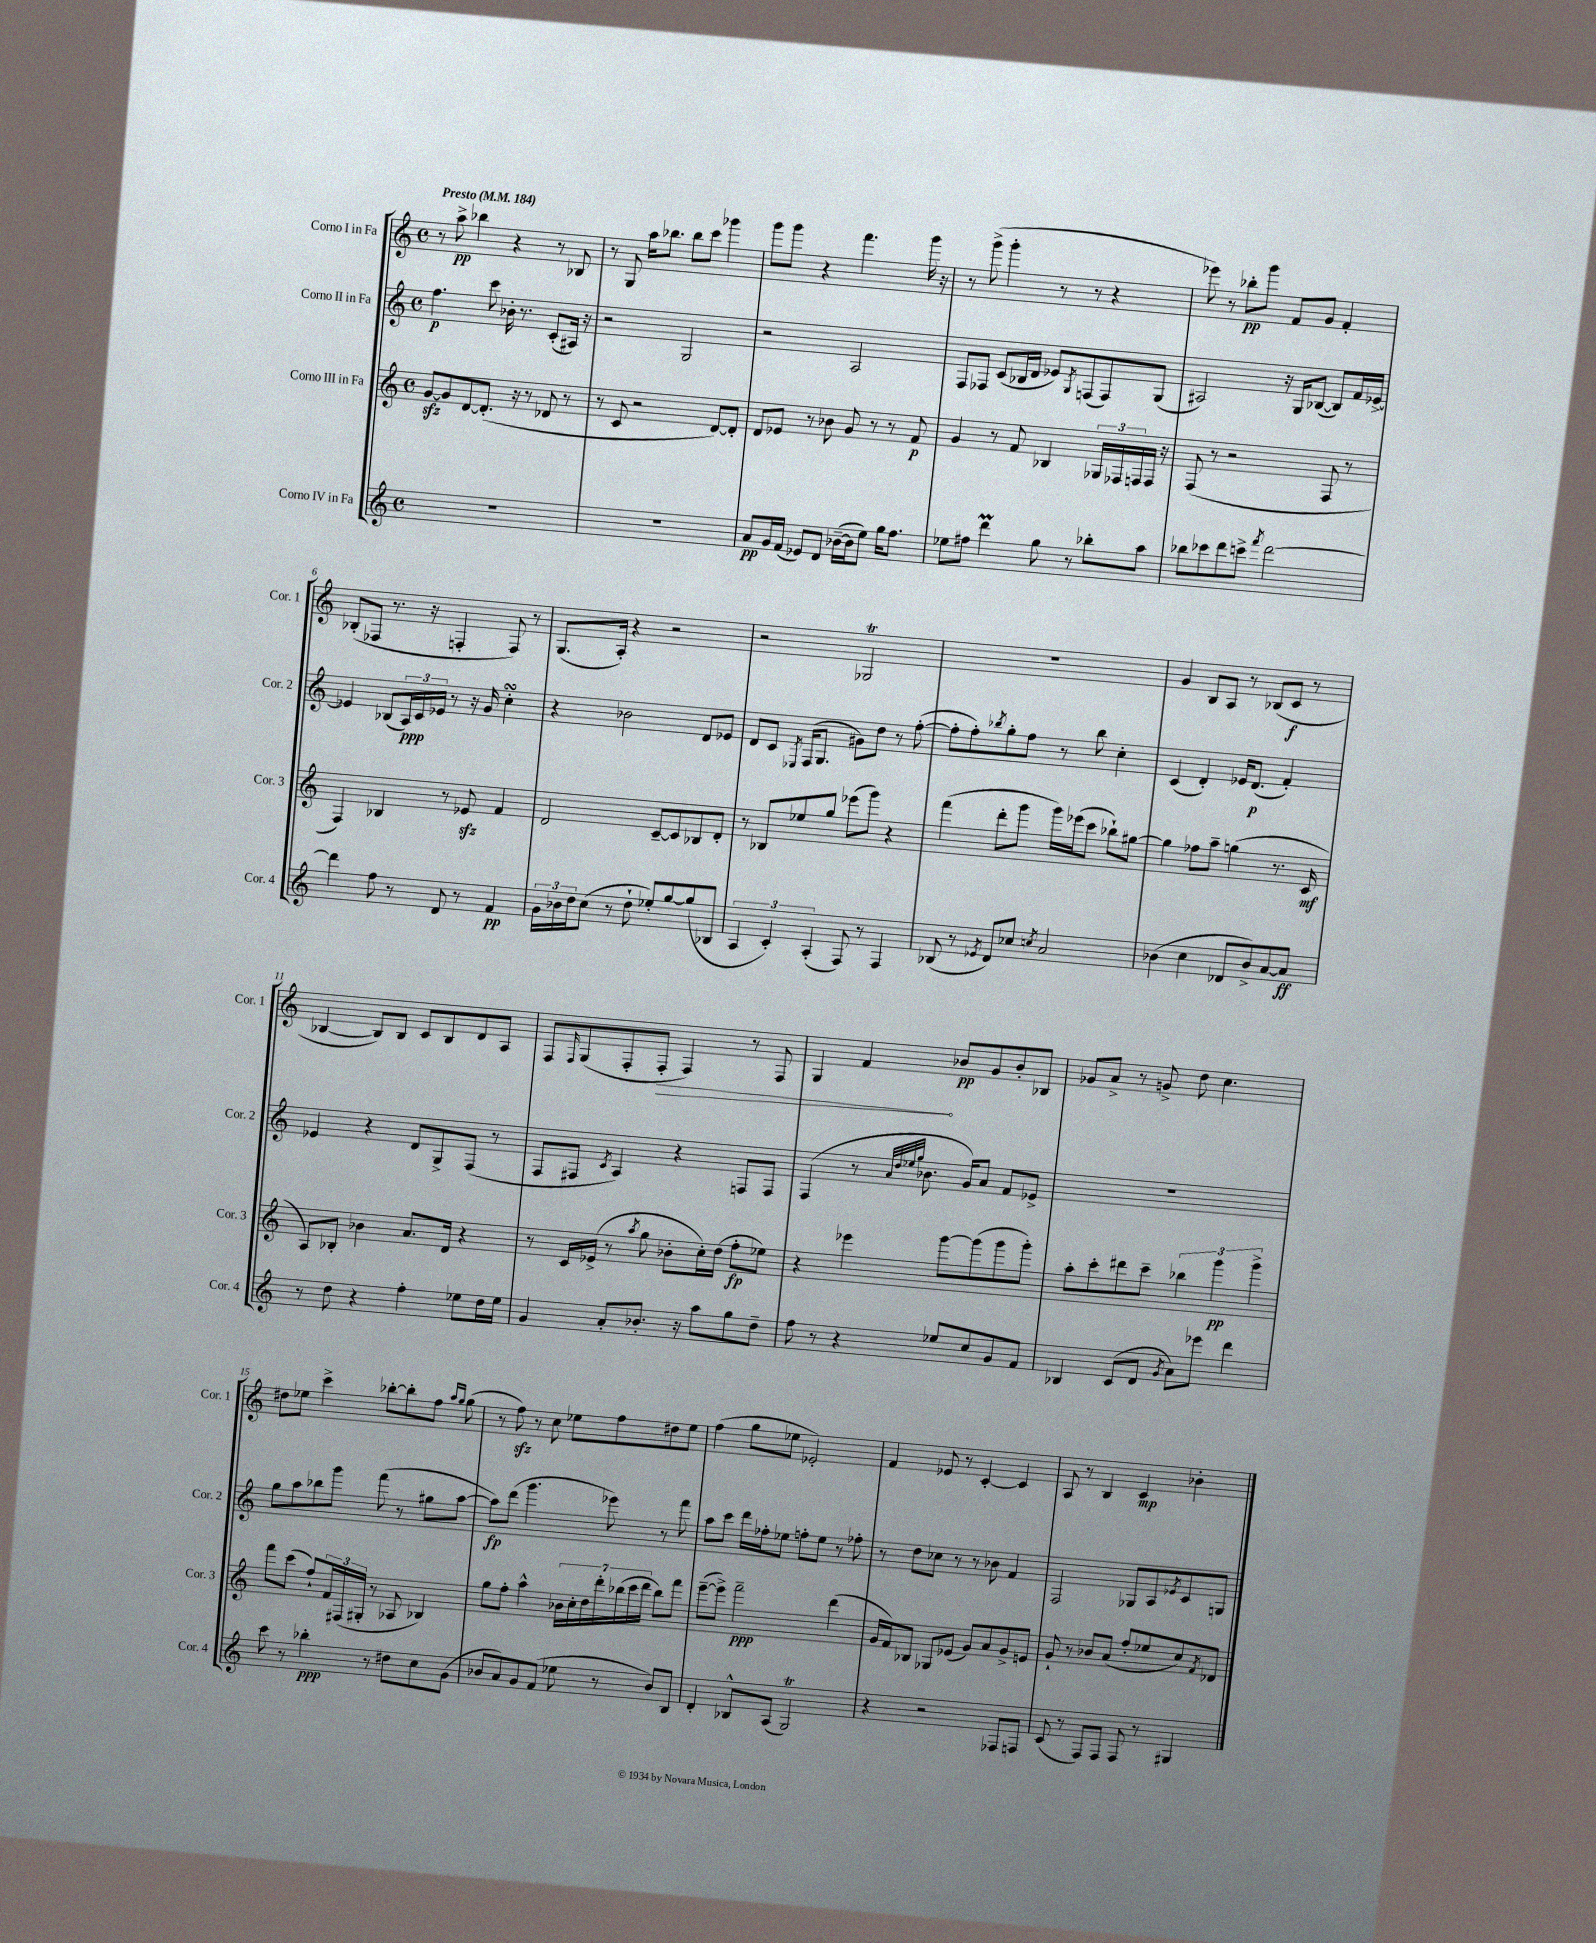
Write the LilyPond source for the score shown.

<<
\new StaffGroup <<
\new Staff = "s0" \with { instrumentName = "Corno I in Fa" shortInstrumentName = "Cor. 1" } {
    \clef treble \key c \major \defaultTimeSignature \time 4/4 \tempo "Presto" 4 = 184
    r8 a''8->\pp bes''4 r4 r8 bes8 |
    r8 g8 a''16 bes''8. bes''8 c'''8 ges'''4 |
    g'''8 g'''8 r4 f'''4. g'''16 r16 |
    r8 g'''8->( g'''4-. r8 r8 r4 |
    ees'''8) r8 bes''8-.\pp g'''8 f'8 g'8 f'4-. |
    bes8-.( fes8 r8. r16 f4-. f8) r8 |
    g8.( a16-.) r4 r2 |
    r2 ges2\trill |
    R1 |
    g'4 b8 a8 r8 bes8( c'8\f r8 |
    bes4~ bes8) bes8 c'8 bes8 d'8 a8 |
    f8 \grace { f16 } g8( f8-. \once \override Hairpin.circled-tip = ##t f8-.\> f4) r8 f8 |
    g4 f'4\! bes'8\pp g'8 bes'8-. bes8 |
    ges'8 a'8-> r8 g'8-> d''8 c''4. |
    dis''8 ees''8 c'''4-> bes''8~-. bes''8-. f''8 \grace { a''16 g''16 } g''8( |
    r8 f''8\sfz) r8 c''8 ees''8 f''8 dis''8 ees''8 |
    f''4( g''8 ees''8 ees'2-.) |
    f'4 ees'8 r8 c'4~-. c'4 |
    a8 r8 b4 c'4\mp bes'4-. \bar "|." |
}
\new Staff = "s1" \with { instrumentName = "Corno II in Fa" shortInstrumentName = "Cor. 2" } {
    \clef treble \key c \major \defaultTimeSignature \time 4/4
    f''4.\p c'''8 bes'16-. r8. c'8-.( ais16) r16 |
    r2 g2 |
    r2 a2 |
    f8 fes8 c'8( bes16 d'16 ees'8) \acciaccatura { g8 } f8( f8) g8( |
    ais2) r16 g16 bes8~( bes8) f'16 ees'16~-> |
    ees'4 bes8( \tuplet 3/2 { a16\ppp) c'16 ees'16 } r8 r16 g'16 c''4-.\turn |
    r4 bes'2 d'8 ees'8 |
    d'8 c'8 \acciaccatura { ees8 } f16( g8. gis'8) d''8 r8 f''8~-.( |
    f''8-. f''8-.) \acciaccatura { bes''8 } g''8-. f''8 r8 bes''8 c''4-. |
    c'4( d'4-.) ees'16 d'8.\p( f'4-.) |
    ees'4 r4 d'8 g8-> f8( r8 |
    f8 fis8 \acciaccatura { c'8 } a4) r4 f8 f8 |
    f4( r8 \grace { a'32 d''32 ees''32 g''32 } bes'8. g'16) a'8 f'8 ees'8-> |
    R1 |
    g''8 a''8 bes''8 g'''8 f'''8( r8 gis''8 a''8~ |
    a''8\fp) d'''8( g'''4. ees'''8) r8 f'''8 |
    a''8 c'''8 d'''16 fes''16-. ees''8 f''8-. ees''8 r8 fes''8-. |
    r8 d''8 ces''8 r8 r8 bes'8 f'4 |
    f2 ges8 a8 \acciaccatura { ees'8 } c'8 g8 \bar "|." |
}
\new Staff = "s2" \with { instrumentName = "Corno III in Fa" shortInstrumentName = "Cor. 3" } {
    \clef treble \key c \major \defaultTimeSignature \time 4/4
    g'8~\sfz g'8 d'8~ d'8.-.( r16 r8 des'8 r8 |
    r8 c'8 r2 d'8~) d'8-. |
    d'8 ees'8 r8 bes'8 g'8 r8 r8 f'8\p |
    g'4 r8 f'8 bes4 \tuplet 3/2 { ges16 fes16 f16 } f16 r16 |
    f8( r8 r2 f8 r8 |
    f4) bes4 r8 ees'8\sfz f'4 |
    d'2 c'8~-- c'8 bes8 d'8-. |
    r8 bes8 ees''8 g''8 ees'''8( g'''8) r4 |
    f'''4( d'''8-. g'''8 g'''16) ees'''16( c'''8 bes''8-!) gis''8~ |
    gis''4 fes''8 a''8-- g''4( r8. c'16\mf |
    a8) bes8-. bes'4 a'8. d'16 r4 |
    r8 c'16 ees'16->( r8 \acciaccatura { a''8 } g''8 bes'8-. c''16-.) d''16( f''8-.\fp ees''8) |
    r4 ees'''4 g'''8~ g'''8( g'''8 g'''8-.) |
    a''8-. c'''8-. dis'''8 c'''8-- \tuplet 3/2 { bes''4 g'''4\pp g'''4-> } |
    f'''8 c'''8( f''8-!) \tuplet 3/2 { f'16 fis16( gis16-. } r8 aes8 bes4) |
    g''8 f''8-. a''4-^ \tuplet 7/4 { bes'16 c''16-. d''16 d'''16-. bes''16( c'''16 d'''16 } bes''8) f'''8 |
    e'''8~--( e'''8->) f'''2--\ppp d'''4( |
    g'16 f'16) bes8 ges8 ees'8( g'8) a'8 g'8-> e'8 |
    g'8-! r8 bes'8 a'8( f''8-. ees''8 c''8) \acciaccatura { f'8 } des'8 \bar "|." |
}
\new Staff = "s3" \with { instrumentName = "Corno IV in Fa" shortInstrumentName = "Cor. 4" } {
    \clef treble \key c \major \defaultTimeSignature \time 4/4
    R1 |
    R1 |
    a'8\pp g'16 f'16( ees'8) d'8 bes'16~--( bes'16 e''8) g''16 f''8. |
    ees''8 fis''8 d'''4\prall g''8 r8 bes''8-. a''8 |
    bes''8 ces'''8 d'''8 c'''8-> \acciaccatura { f'''8 } d'''2~ |
    d'''4 f''8 r8 d'8 r8 f'4\pp |
    \tuplet 3/2 { g'16 bes'16 d''16 } c''8( r8 d''8-! ees''8-.) g''8~ g''8( bes8 |
    \tuplet 3/2 { a4 c'4-.) a4-.( } f8) r8 f4 |
    bes8( r8 \acciaccatura { ees'8 } d'8) ces''8 \acciaccatura { c''8 } a'2 |
    bes'4( c''4 des'8 bes'8->) a'8~ a'8\ff |
    r8 d''8 r4 f''4-. ees''8 d''16 ees''16 |
    g'4 a'8-. bes'8.-. r16 a''8 g''8 d''8-- |
    f''8 r8 r4 ees''8 c''8 g'8 f'8 |
    bes4 c'8( d'8 \acciaccatura { g'8 } a'8) ees'''8 d'''4 |
    c'''8 r8 bes''4-.\ppp r8 dis''8 c''8 g'8( |
    bes'8 a'8) g'8 f'8( ees''8 r8 bes'8) b8 |
    d'4-. bes8-^ a8( g2\trill) |
    r4 r2 fes8 f8 |
    c'8( r8 f8) f8 f8 r8 gis4 \bar "|." |
}
>>
>>
